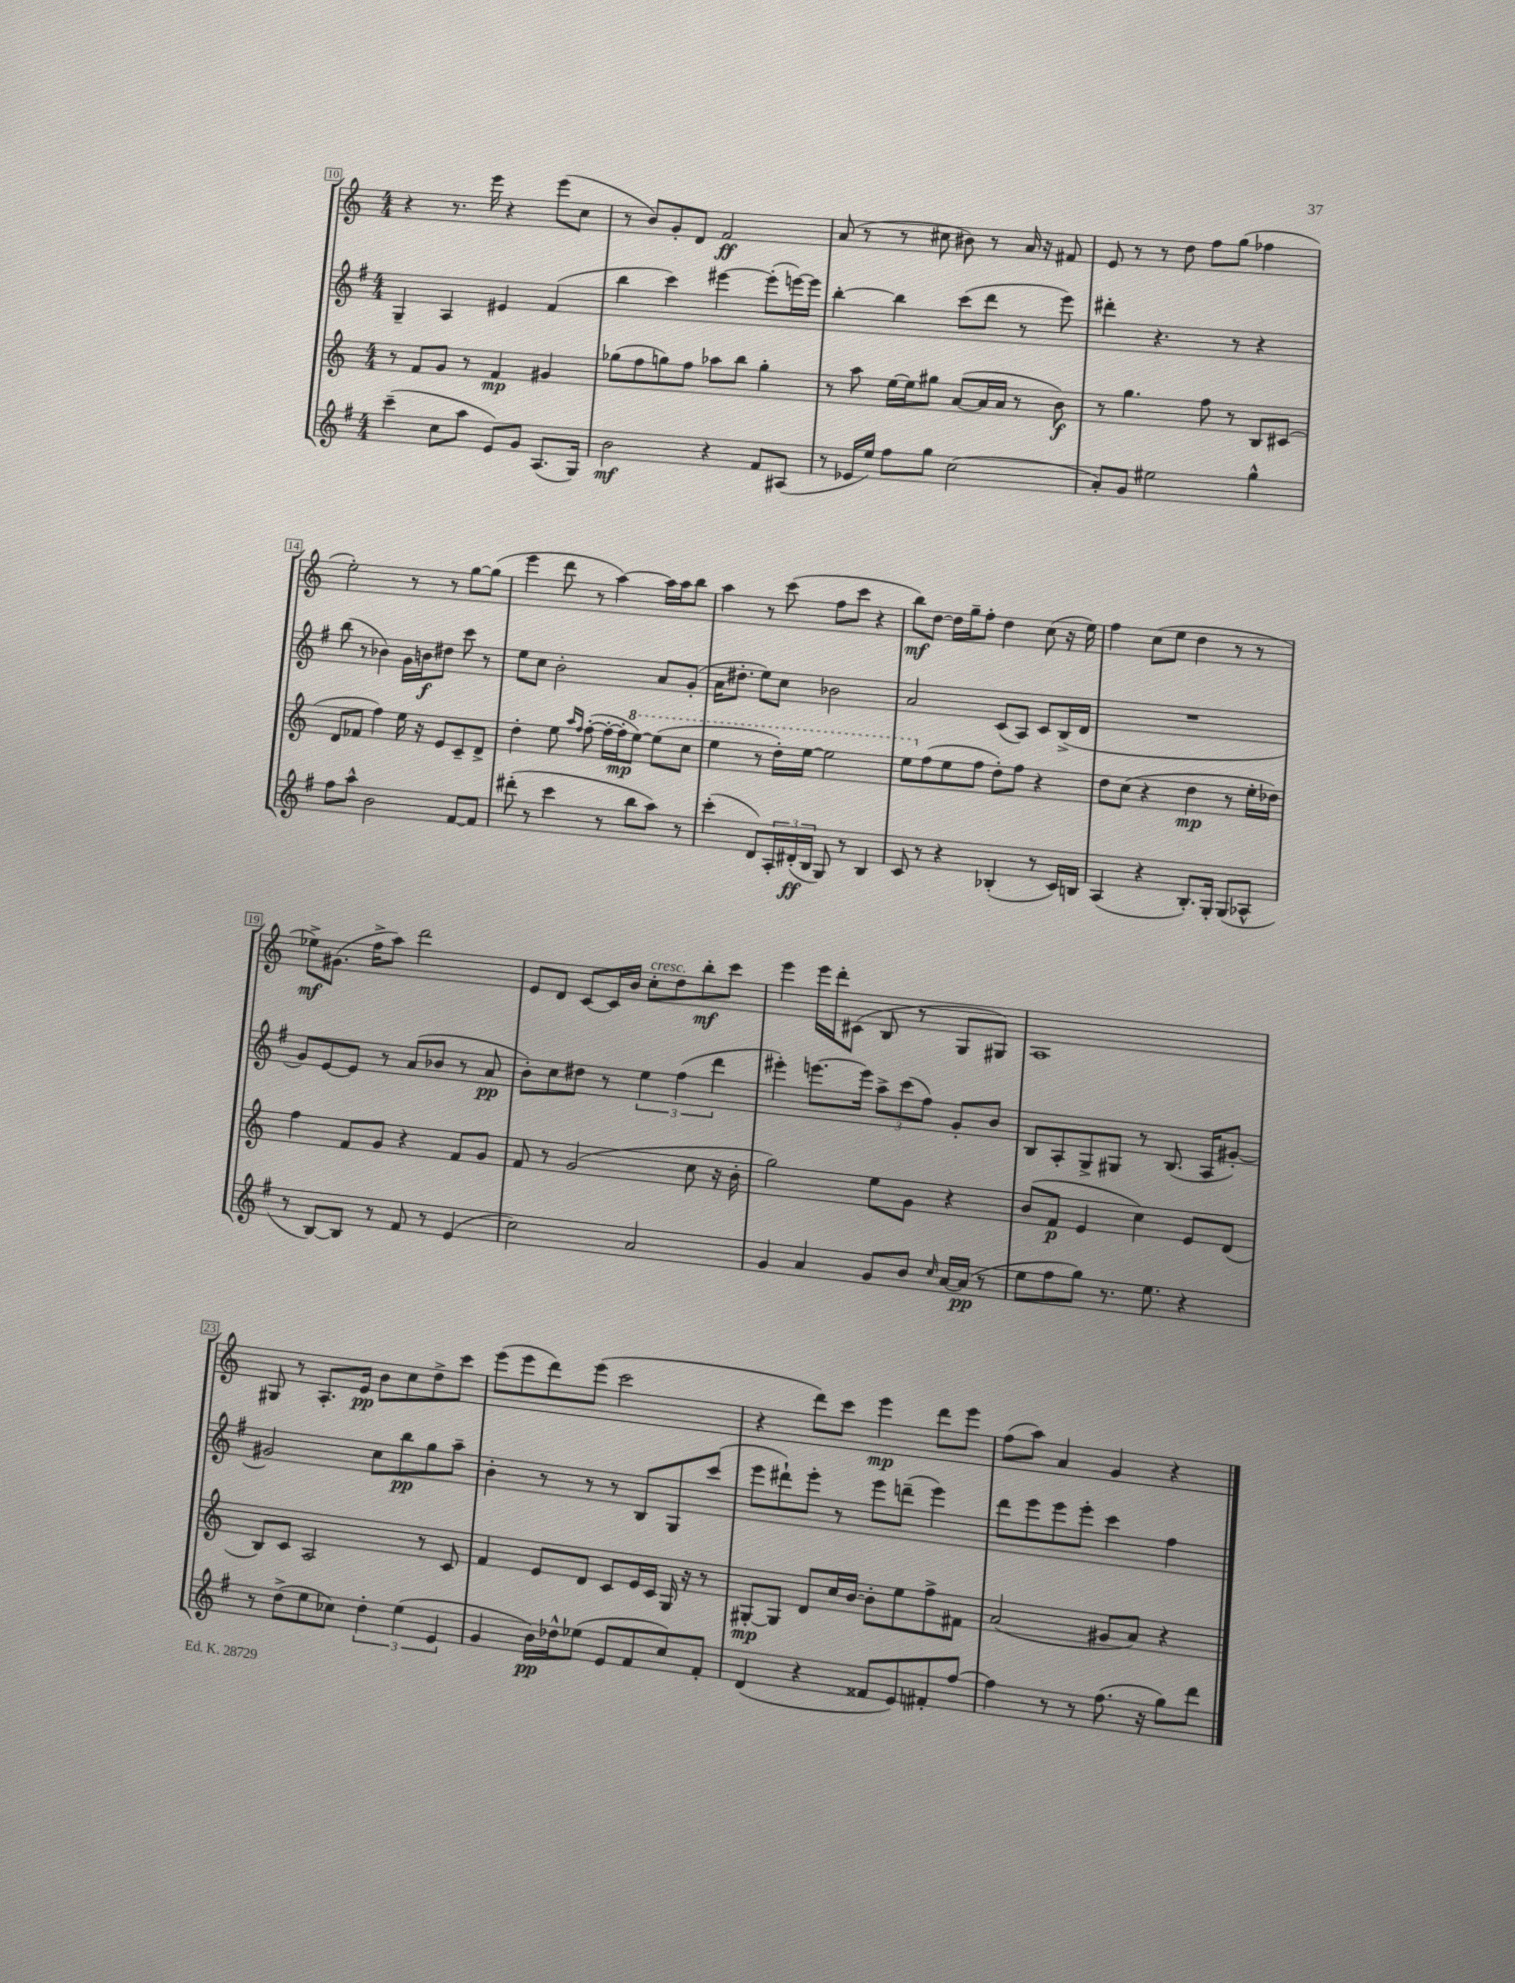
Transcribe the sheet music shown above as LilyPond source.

<<
\new StaffGroup <<
\new Staff = "s0" {
    \clef treble \key c \major \numericTimeSignature \time 4/4
    r4 r8. e'''16 r4 e'''8( c''8 |
    r8 b'8) g'8-. d'8 f'2\ff |
    a'8( r8 r8 cis''8 bis'8) r8 a'16 r16 fis'8 |
    e'8 r8 r8 d''8 f''8 g''8( fes''4 |
    e''2-.) r8 r8 g''8~ g''8( |
    e'''4 d'''8 r8 a''4~) a''16 a''16 b''8 |
    a''4 r8 c'''8( f''8 c'''8 r4 |
    b''8\mf) d''8~ d''16 g''16-- f''8-. d''4 c''8( r16 e''16) |
    f''4 c''8( e''8 d''4 r8 r8 |
    ees''8->\mf) gis'8.( f''16-> a''8) d'''2 |
    e'8 d'8 c'8~ c'16 b'16 c''8-.^\markup { \italic "cresc." } d''8 b''8-.\mf c'''8 |
    e'''4 e'''16 d'''16-. cis'8( b8 r8 g8 gis8) |
    a1 |
    gis8 r8 a8.-. e'16\pp b'8 c''8 d''8-> c'''8 |
    e'''8( e'''8 d'''8) e'''8( c'''2 |
    r4 d'''8) c'''8 e'''4\mp d'''8 e'''8 |
    f''8( a''8) a'4 g'4 r4 \bar "|." |
}
\new Staff = "s1" {
    \clef treble \key g \major \numericTimeSignature \time 4/4
    g4-- a4 eis'4 fis'4( |
    b''4 c'''4) eis'''4~ eis'''8-.( e'''16~) e'''16 |
    b''4~-. b''4 c'''8( d'''8 r8 e'''8) |
    dis'''4-. r4. r8 r4 |
    b''8( r8 bes'4) g'16 b'16\f dis''8 c'''8 r8 |
    e''8 c''8 b'2-. a'8 g'8-.( |
    a'16 dis''8.-. e''8) c''8 bes'2 |
    a'2 c'8( a8) c'8 b16->( d'16 |
    R1 |
    g'8) e'8~ e'8 r8 a'8( bes'8 r8 a'8\pp |
    b'8-.) c''8 dis''8 r8 \tuplet 3/2 { e''4 fis''4( d'''4 } |
    eis'''4-.) e'''8.~ e'''16 \tuplet 3/2 { a''8-> c'''8( fis''8) } g'8-. b'8 |
    b8 a8-. g8-> gis8 r8 b8.( a16 gis'8~-.) |
    gis'2 c''8 b''8\pp g''8 a''8-- |
    b'4-. r8 r8 r8 b8 g8 c'''8( |
    e'''8 dis'''8-!) e'''8-. r8 e'''8 d'''8--( e'''4) |
    d'''8 e'''8 e'''8 e'''8-. c'''4 fis''4 \bar "|." |
}
\new Staff = "s2" {
    \clef treble \key c \major \numericTimeSignature \time 4/4
    r8 f'8 g'8 r8 f'4\mp gis'4 |
    ges''8( f''8 g''8) f''8 aes''8 b''8 g''4-. |
    r8 a''8 e''16~ e''16 gis''8 a'8~( a'16 a'16 r8 b'8\f) |
    r8 g''4. f''8 r8 b8 cis'8( |
    d'8 fes'8 f''4) e''16 r16 e'8 c'8-- d'8-> |
    d''4-. e''8 \grace { a''16 f''16 } f''8~-.( f''16~-. f''16-.\mp \ottava #1 e'''8~) e'''8( c'''8 |
    e'''4 r8 d'''16-.) e'''16~ e'''2 |
    e'''8 \ottava #0 f''8( e''8 f''8 d''8-.) f''8 r4 |
    d''8 c''8( r4 d''4\mp r8 e''16-. des''16) |
    f''4 f'8 g'8 r4 f'8 g'8 |
    f'8 r8 g'2( c''8 r16 b'16-. |
    g''2) e''8 g'8 r4 |
    b'8( f'8\p e'4 c''4) e'8 d'8( |
    b8) c'8 a2 r8 c'8 |
    f'4 e'8 d'8 c'8 e'16 c'16 g16 r16 r8 |
    gis8~-.\mp gis8 d'8 c''16 b'16~ b'8-. e''8 f''8-> fis'8 |
    a'2( gis'8 a'8) r4 \bar "|." |
}
\new Staff = "s3" {
    \clef treble \key g \major \numericTimeSignature \time 4/4
    c'''4--( c''8 a''8 e'8) g'8 a8.( g16) |
    b'2\mf r4 fis'8 ais8( |
    r8 ees'16 e''16) fis''8 g''8 c''2( |
    a'8-.) g'8 eis''2 g''4-^ |
    fis''8 a''8-^ b'2 fis'8~ fis'8 |
    dis'''8-.( r8 c'''4 r8 b''8 a''8) r8 |
    c'''4-.( d'8) \tuplet 3/2 { a16-. dis'16-.\ff( b16 } g8) r8 b4 |
    c'8 r8 r4 bes4-.( r8 c'16) b16 |
    a4( r4 b8.-.) g16-. g8( aes8-^ |
    r8 b8~) b8 r8 fis'8 r8 e'4( |
    c''2) a'2 |
    g'4 a'4 g'8 b'8 \grace { c''16 } a'16~ a'16\pp( r8 |
    e''8 fis''8 g''8) r8. e''8. r4 |
    r8 d''8->( e''8 ces''8) \tuplet 3/2 { d''4-. e''4( e'4 } |
    g'4 b'16\pp) des''16-^ ees''8( e'8 fis'8 c''8) fis'8-. |
    d'4( r4 fisis'8 e'8) fis'8-. fis''8~ |
    fis''4 r8 r8 fis''8.( r16 g''8) d'''8 \bar "|." |
}
>>
>>
\layout { \context { \Score currentBarNumber = #10 \override BarNumber.stencil = #(make-stencil-boxer 0.1 0.3 ly:text-interface::print) } }
